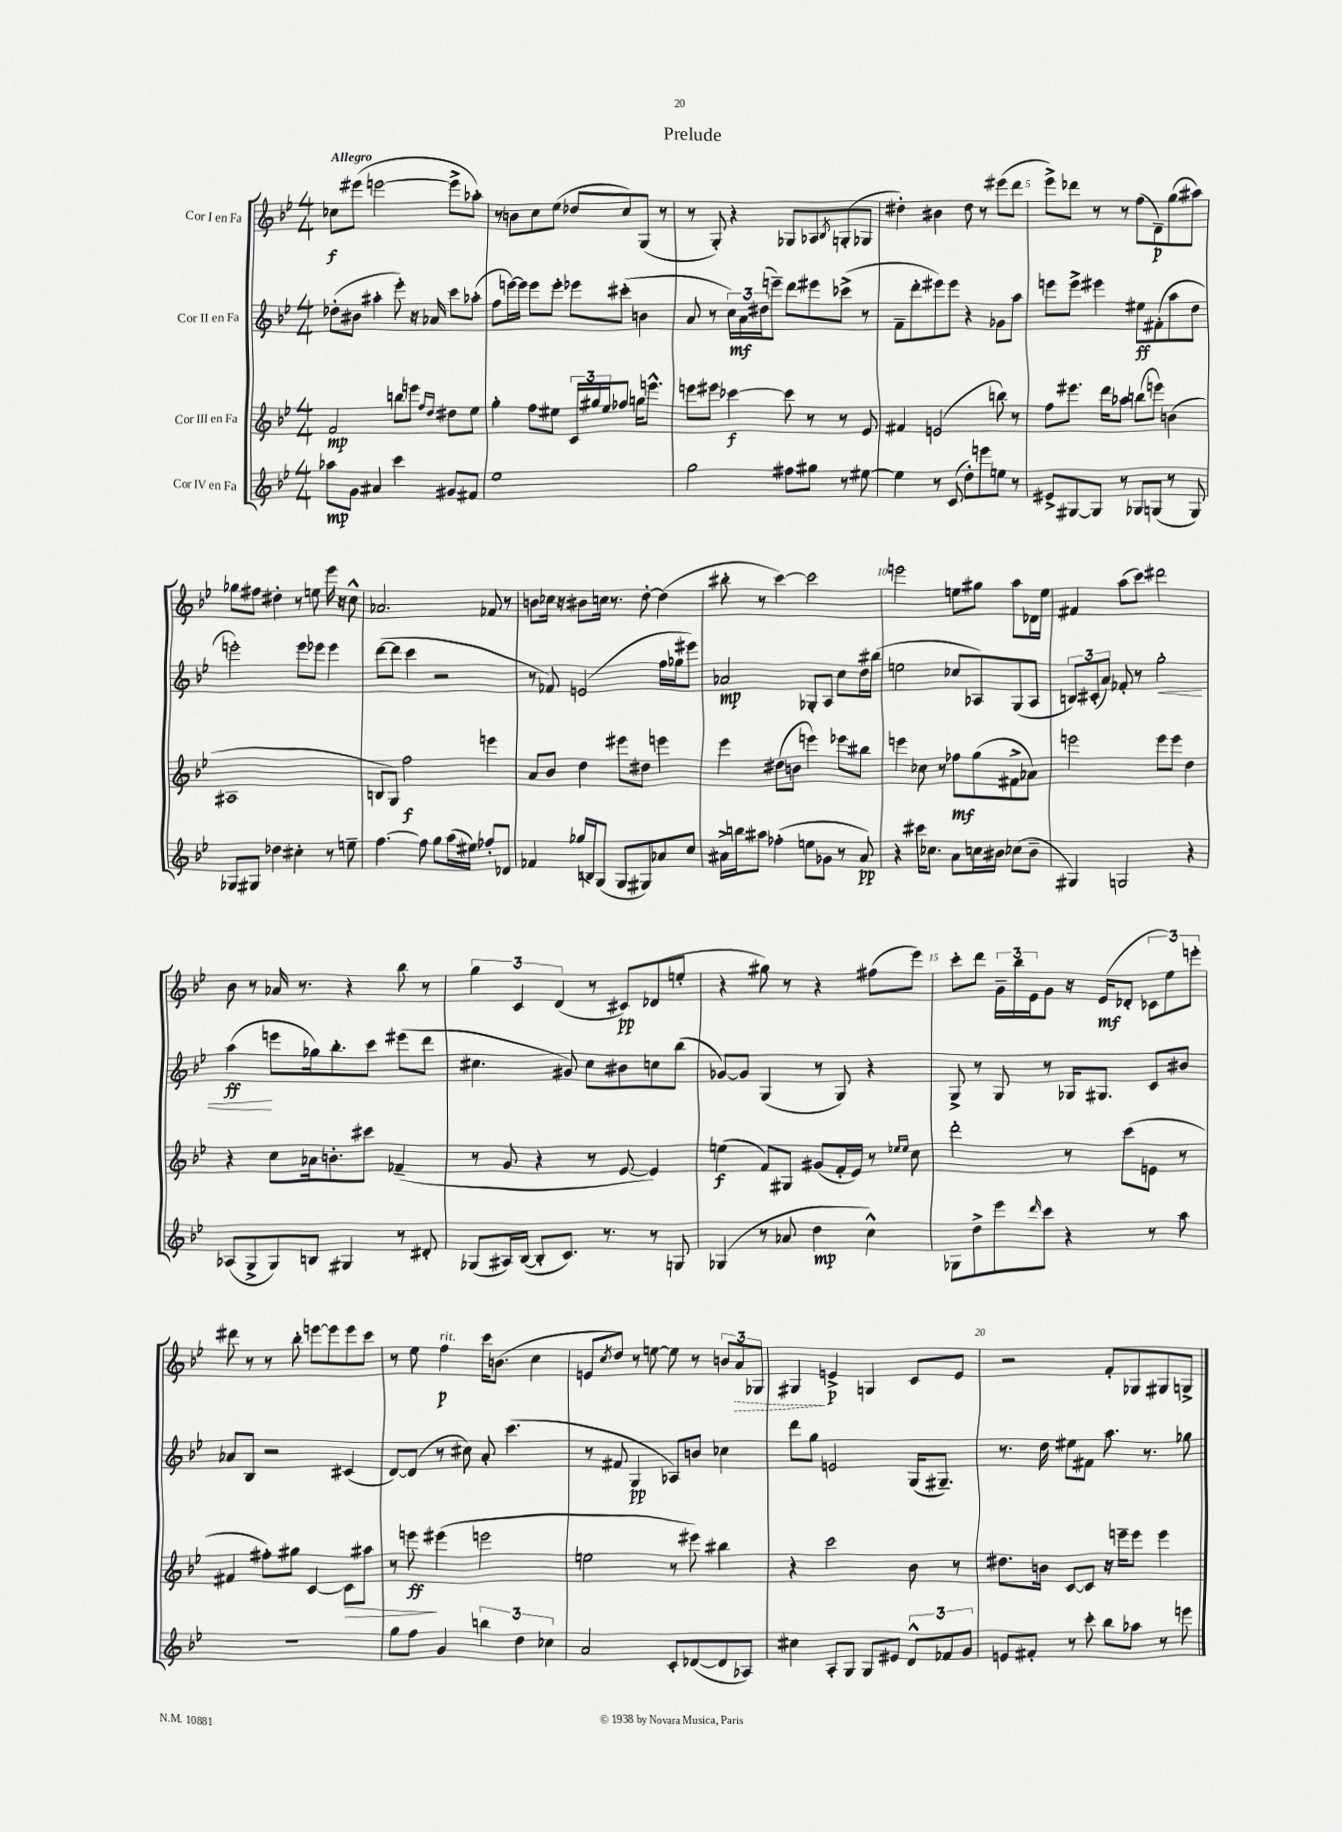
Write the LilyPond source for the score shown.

\header { title = "Prelude" }
<<
\new StaffGroup <<
\new Staff = "s0" \with { instrumentName = "Cor I en Fa" } {
    \clef treble \key bes \major \numericTimeSignature \time 4/4 \tempo "Allegro"
    ces''8\f eis'''8( e'''2~ e'''8-> aes''8-.) |
    r8 b'8 c''8 ees''8( des''8 c''8) g8( r8 |
    r8 g8-.) r4 ges8 aes8 \acciaccatura { bes8 } g8-.( ges8 |
    dis''4-.) bis'4 dis''8 r8 eis'''8( d'''8 |
    ees'''8->) des'''8 r8 r8 f''8( d'8--\p) g''8( ais''8) |
    ges''8 fis''8 dis''4-. r8 e''8 ees'''16 r16 c''8-^ |
    aes'2. fes'8 r8 |
    b'8 ces''16 r16 bis'8 c''16 r8. d''8~-. d''4( |
    bis''8-. r8 c'''4~) c'''2 |
    e'''2 e''8 gis''8 a''8 des'16 e''16 |
    fis'4 a''8( c'''8) dis'''2 |
    bes'8 r8 aes'16 r8. r4 bes''8 r8 |
    \tuplet 3/2 { g''4 c'4 d'4( } r8 cis'8\pp) des'8( e''8-. |
    r4 gis''8) r8 r4 fis''8( ees'''8) |
    c'''8-. d'''8 \tuplet 3/2 { g'16-- bes''16 ees'16 } g'8 r16 ees'16\mf( des'8-. \tuplet 3/2 { ces'8 ees''8) e'''8-. } |
    dis'''8 r8 r8 bes''8-. e'''8~ e'''8 e'''8 c'''8 |
    r8 ees''8 f''4\p^\markup { \italic "rit." } c'''16 b'8.( c''4 |
    e'8 \acciaccatura { c''8 } d''8) r8 e''8~ e''8 r8 \tuplet 3/2 { b'8 \once \override Hairpin.style = #'dashed-line a'8\> ges8 } |
    gis4\! e'4->\p g4 c'8 e'8 |
    r2 f'8-. ges8 gis8 g8-> \bar "|." |
}
\new Staff = "s1" \with { instrumentName = "Cor II en Fa" } {
    \clef treble \key bes \major \numericTimeSignature \time 4/4
    des''8-.( bis'8 ais''4-. ees'''8-.) r16 aes'16 c'''8 aes''8-.( |
    f''8 e'''16~) e'''16 e'''8 e'''8-. ees'''8 cis'''8-.( b'4 |
    a'8 r8 \tuplet 3/2 { c''16\mf) a'16 dis''16( } e'''8--) d'''8 eis'''8 ces'''8->( r8 |
    f'8-- d'''8-. eis'''8) eis'''8 r4 ges'8 a''8 |
    e'''8 e'''8-> eis'''4 eis''8\ff fis'8-.( a''8 d''8 |
    e'''2-.) e'''8 ees'''8 ees'''4 |
    d'''8~( d'''8 c'''4 r2 |
    r8 fes'8) e'2( f''16 ges''16 eis'''8) |
    aes'2\mp ges8-. a8 c''8 d''16 bis''16( |
    e''2 ces''8 aes8) g8( aes8 |
    \tuplet 3/2 { b8) cis'8-.( a'8) } fes'8-. r8 g''2-.\< |
    a''4\ff\!( e'''8 ges''16) bes''8.-. c'''8 eis'''8( d'''8 |
    cis''4. gis'8) cis''8 bis'8 c''8 bes''8( |
    ges'8~) ges'8 g4( r8 g8) r4 |
    g8-> r8 g8 r8 ges16 gis8. c'8 bis'8 |
    aes'8 bes8 r2 cis'4( |
    d'8~) d'8( r8 cis''8) a'8-. c'''4.( |
    r8 fis'8 g4\pp aes8) b'8 ces''4 |
    d'''8 g''8 e'2 g16( gis8.--) |
    r8. d''16 eis''8 fis'8 a''8. r8. ges''8 \bar "|." |
}
\new Staff = "s2" \with { instrumentName = "Cor III en Fa" } {
    \clef treble \key bes \major \numericTimeSignature \time 4/4
    f'2\mp b''8 e'''8 \grace { f''16 d''16 } dis''8 ees''8 |
    g''4-. f''8 eis''8 \tuplet 3/2 { c'16 gis''16 eis''16 } fes''8 g''16 e'''8.-^ |
    e'''8 eis'''8 ces'''4~\f ces'''8 r8 r8 ees'8 |
    fis'4 e'2( b''8) r8 |
    f''8 eis'''8. d'''16 aes''8 b''8( e'''8) b'4( |
    ais1 |
    b8 g8) f''2\f e'''4 |
    a'8 bes'8 d''4 eis'''8 dis''8 e'''4 |
    ees'''4 dis''8( b'8 e'''4) ees'''8 bis''8 |
    e'''4 ces''8 r8 fes''8\mf g''8( fis'8-> aes'8) |
    e'''2 e'''8 e'''8 d''4 |
    r4 c''8 aes'16 b'8.-. cis'''8 fes'4--( |
    r8 g'8 r4 r8 ees'8~ ees'4) |
    e''4\f( f'8) gis8 gis'8( f'16-. ees'16) r8 \grace { ees''16 ees''16 } c''8 |
    d'''2-. r8 c'''8( e'8 r8 |
    fis'4 fis''8-.) gis''8 c'4~ c'8\> ais''8 |
    r8 e'''8\ff\! eis'''4( e'''2 |
    e''2 r8 eis'''8) bis''4 |
    r4 c'''2 bes'8 r8 |
    dis''8. b'16 c'8~ c'8 r16 e'''16-- e'''8 e'''4 \bar "|." |
}
\new Staff = "s3" \with { instrumentName = "Cor IV en Fa" } {
    \clef treble \key bes \major \numericTimeSignature \time 4/4
    aes''8\mp g'8 ais'4 c'''4 gis'8 fis'8 |
    ees''1 |
    g''2 fis''8 gis''8 r8 eis''8~ |
    eis''4 r8 c'8( d''8-.) e'''8 e''8 r8 |
    eis'8-> gis8~ gis8 r8 ges8 g8( r8 g8) |
    ges8 gis8 des''4 cis''4-. r8 e''8-- |
    f''4.~ f''8 g''8 a''16( eis''16) fes''8-. des'8 |
    fes'4 ges''16( b16) g8( g8 gis8) aes'8 c''8 |
    ais'16-> b''16 ais''8 fes''4-.( e''8 ges'8 r8 ais'8\pp) |
    r4 cis'''16 ces''8. a'8 c''16 bis'16 ces''8( bis'8-- |
    gis4) g2 r4 |
    aes8( g8-> g8) b8 gis4 r8 dis'8-. |
    ges8( ais16) bes16~( bes8-. c'8.) r8. r8 g8 |
    ges4( r8 aes'8 d''4\mp c''4-^) |
    ges8 d''8-> ees'''8 \grace { d'''16 } c'''8 r4 r8 a''8 |
    R1 |
    g''8 f''8 g'4 \tuplet 3/2 { b''4 d''4 ces''4 } |
    a'2 c'8-. des'8~( des'8 aes8) |
    cis''4 a8-. g8 g8 eis'8 \tuplet 3/2 { d'8-^ fes'8 g'8 } |
    e'8 fis'8-. r8 c'''8-. bes''8 aes''8 r8 e'''8 \bar "|." |
}
>>
>>
\layout { \context { \Score \override BarNumber.break-visibility = ##(#f #t #t) barNumberVisibility = #(every-nth-bar-number-visible 5) } }
